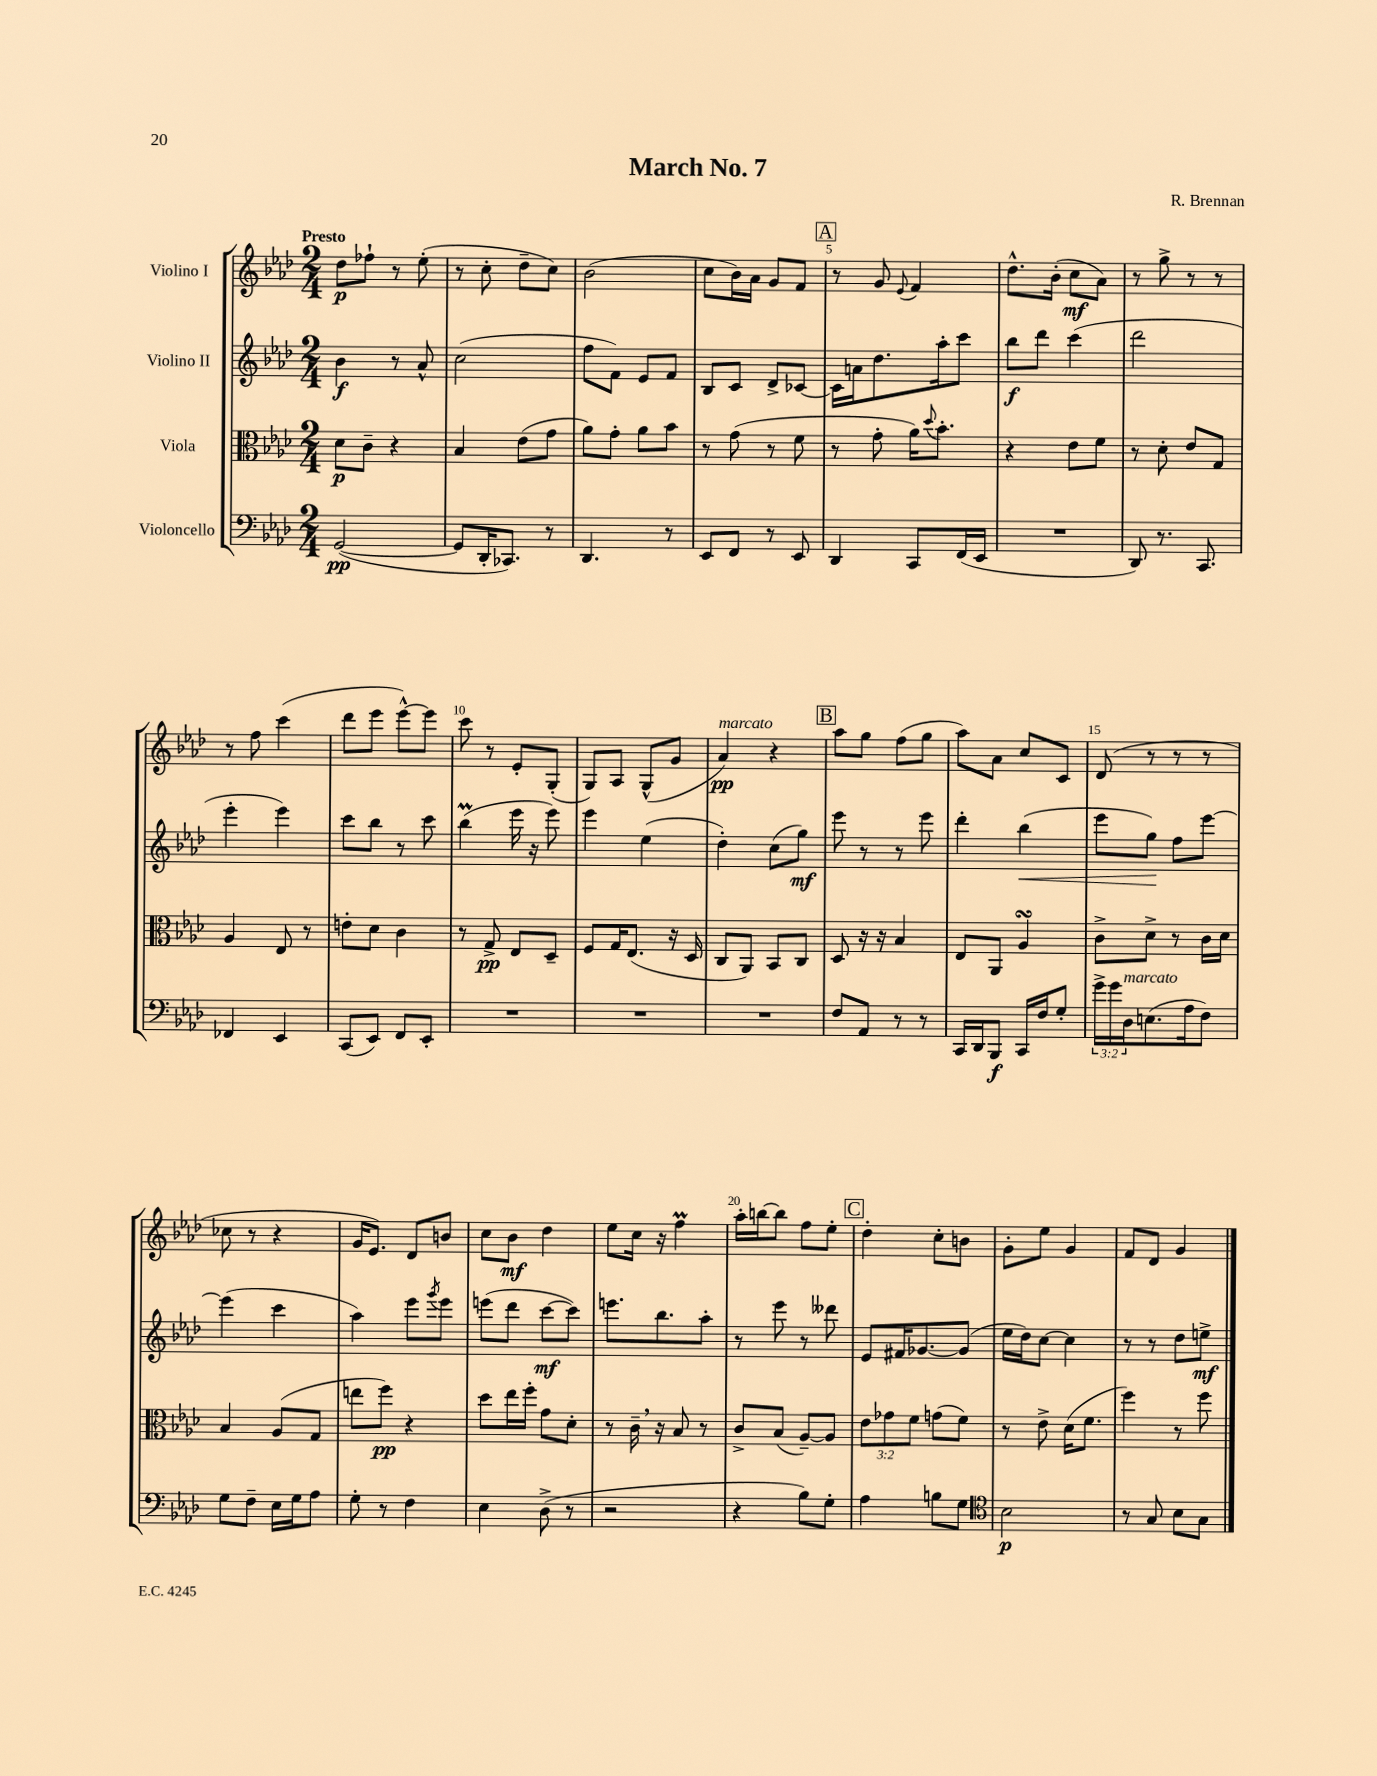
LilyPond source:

\header { title = "March No. 7" composer = "R. Brennan" }
<<
\new StaffGroup <<
\new Staff = "s0" \with { instrumentName = "Violino I" } {
    \clef treble \key aes \major \numericTimeSignature \time 2/4 \tempo "Presto"
    des''8\p fes''8-! r8 ees''8-.( |
    r8 c''8-. des''8-- c''8) |
    bes'2( |
    c''8 bes'16) aes'16 g'8 f'8 |
    \mark \markup { \box "A" } r8 g'8 \appoggiatura { ees'8 } f'4 |
    des''8.-^ bes'16-.( c''8\mf aes'8) |
    r8 g''8-> r8 r8 |
    r8 f''8 c'''4( |
    des'''8 ees'''8 ees'''8~-^) ees'''8 |
    c'''8 r8 ees'8-. g8-.( |
    g8) aes8 g8-^( g'8 |
    aes'4\pp^\markup { \italic "marcato" }) r4 |
    \mark \markup { \box "B" } aes''8 g''8 f''8( g''8 |
    aes''8) aes'8 c''8 c'8 |
    des'8( r8 r8 r8 |
    ces''8 r8 r4 |
    g'16 ees'8.) des'8 b'8 |
    c''8 bes'8\mf des''4 |
    ees''8 c''16 r16 f''4\prall |
    aes''16-. b''16~ b''8 f''8 ees''8-. |
    \mark \markup { \box "C" } des''4-. c''8-. b'8 |
    g'8-. ees''8 g'4 |
    f'8 des'8 g'4 \bar "|." |
}
\new Staff = "s1" \with { instrumentName = "Violino II" } {
    \clef treble \key aes \major \numericTimeSignature \time 2/4
    bes'4\f r8 aes'8-^ |
    c''2( |
    f''8 f'8) ees'8 f'8 |
    bes8 c'8 des'8-> ces'8~ |
    \mark \markup { \box "A" } ces'16 a'16 des''8. aes''16-. c'''8 |
    bes''8\f des'''8 c'''4( |
    des'''2 |
    ees'''4-. ees'''4) |
    c'''8 bes''8 r8 c'''8 |
    bes''4\prall( ees'''16 r16 ees'''8) |
    ees'''4 ees''4( |
    des''4-.) c''8( g''8\mf) |
    \mark \markup { \box "B" } ees'''8 r8 r8 ees'''8 |
    des'''4-. bes''4\<( |
    ees'''8 g''8\!) f''8 ees'''8~ |
    ees'''4( c'''4 |
    aes''4) ees'''8 \acciaccatura { g'''8 } ees'''8 |
    e'''8( des'''8 c'''8~\mf c'''8) |
    e'''8. bes''8. aes''8-. |
    r8 ees'''8 r8 deses'''8 |
    \mark \markup { \box "C" } ees'8 fis'16 ges'8.~ ges'8( |
    ees''16 des''16) c''8~ c''4 |
    r8 r8 des''8 e''8->\mf \bar "|." |
}
\new Staff = "s2" \with { instrumentName = "Viola" } {
    \clef alto \key aes \major \numericTimeSignature \time 2/4 \override Staff.TupletNumber.text = #tuplet-number::calc-fraction-text
    des'8\p c'8-- r4 |
    bes4 ees'8( g'8 |
    aes'8) g'8-. aes'8 bes'8 |
    r8 g'8( r8 f'8 |
    \mark \markup { \box "A" } r8 g'8-. aes'16) \appoggiatura { des''8 } bes'8.-. |
    r4 ees'8 f'8 |
    r8 des'8-. ees'8 g8 |
    aes4 ees8 r8 |
    e'8-. des'8 c'4 |
    r8 g8->\pp ees8 des8-- |
    f8 g16 ees8.( r16 des16 |
    c8 aes,8) bes,8 c8 |
    \mark \markup { \box "B" } des8 r16 r16 bes4 |
    ees8 aes,8 aes4\turn |
    c'8-> des'8-> r8 c'16 des'16 |
    bes4 aes8( g8 |
    e''8 f''8\pp) r4 |
    des''8 ees''16 f''16-. g'8 des'8-. |
    r8 c'16-- \breathe r16 bes8 r8 |
    c'8-> bes8( aes8~--) aes8 |
    \mark \markup { \box "C" } \tuplet 3/2 { ees'8 ges'8 f'8 } g'8( f'8) |
    r8 ees'8-> des'16( f'8. |
    f''4) r8 f''8 \bar "|." |
}
\new Staff = "s3" \with { instrumentName = "Violoncello" } {
    \clef bass \key aes \major \numericTimeSignature \time 2/4 \override Staff.TupletNumber.text = #tuplet-number::calc-fraction-text
    g,2~\pp( |
    g,8 des,16-. ces,8.) r8 |
    des,4. r8 |
    ees,8 f,8 r8 ees,8 |
    \mark \markup { \box "A" } des,4 c,8 f,16( ees,16 |
    R2 |
    des,8) r8. c,8. |
    fes,4 ees,4 |
    c,8( ees,8) f,8 ees,8-. |
    R2 |
    R2 |
    R2 |
    \mark \markup { \box "B" } f8 aes,8 r8 r8 |
    c,16 des,16 bes,,8\f c,16 f16 g8-. |
    \tuplet 3/2 { g'16-> g'16 des16^\markup { \italic "marcato" } } e8.( aes16 f8) |
    g8 f8-- ees16 g16 aes8 |
    g8-. r8 f4 |
    ees4 des8->( r8 |
    r2 |
    r4 bes8) g8-. |
    \mark \markup { \box "C" } aes4 b8 g8 |
    \clef tenor bes2\p |
    r8 g8 bes8 g8 \bar "|." |
}
>>
>>
\layout { \context { \Score \override BarNumber.break-visibility = ##(#f #t #t) barNumberVisibility = #(every-nth-bar-number-visible 5) } }
